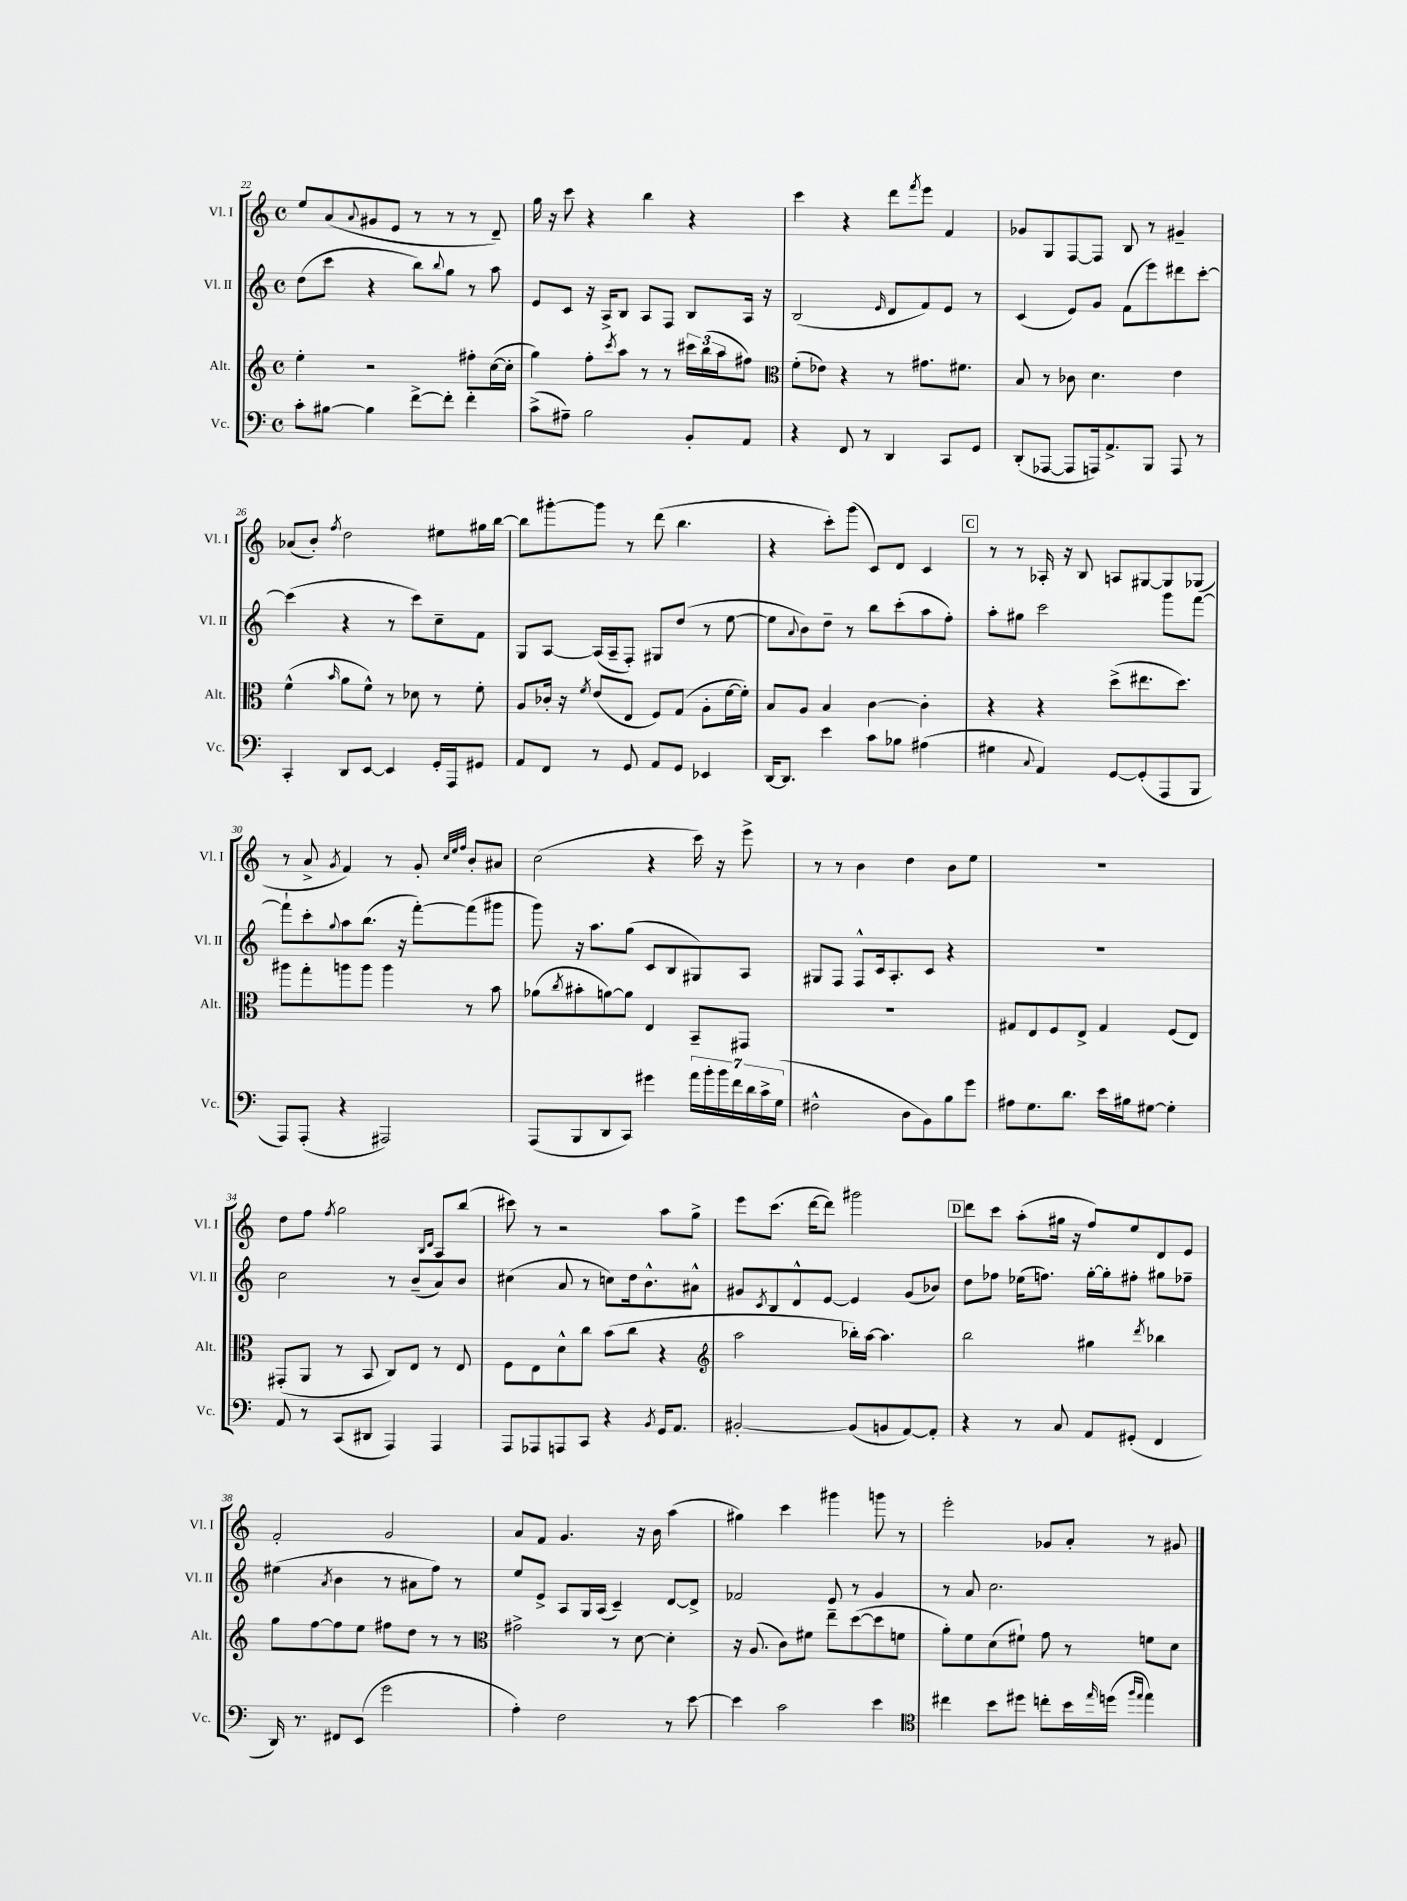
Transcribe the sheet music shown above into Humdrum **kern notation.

**kern	**kern	**kern	**kern
*staff4	*staff3	*staff2	*staff1
*clefF4	*clefG2	*clefG2	*clefG2
*k[]	*k[]	*k[]	*k[]
*M4/4	*M4/4	*M4/4	*M4/4
*met(c)	*met(c)	*met(c)	*met(c)
8c'	4ee'	(8dd	8ee
[8B#	.	8ccc	(8a
.	.	.	8qqa
4B#]	2r	4r	8g#
.	.	.	8e
[8f^	.	8bb)	8r
.	.	8qqbb	.
8f']	.	8gg	8r
4f'	8ff#'	8r	8r
.	([16cc	8aa	8d~)
.	16cc']	.	.
=	=	=	=
(8c^	4gg)	8e	16gg
.	.	.	16r
8A#~)	.	8c	8ccc
2B	8ff'	16r	4r
.	.	16A^	.
.	8qccc	.	.
.	8aa	8B	.
.	8r	8A	4bb
.	8r	8F	.
8BB'	24ccc#	8B	4r
.	(24bb	.	.
.	24aa	.	.
8AA	8ff#)	16A	.
.	.	16r	.
=	=	=	=
*	*clefC3	*	*
4r	(8f'	(2B	4ccc
.	8e-)	.	.
8FF	4r	.	4r
8r	.	.	.
.	.	16qqe	.
4DD	8r	8d	8ddd
.	.	.	8qfff
.	8.g#	8f)	8eee
8CC	.	8e	4f
.	8.f#	.	.
8GG	.	8r	.
=	=	=	=
(8DD'	8B	(4c	8g-
[8AAA-	8r	.	8G
8AAA-]	8c-	8e)	[8F
16AAA)	4.d	8g	8F]
8.AA^	.	.	.
.	.	(8f	8B
8BBB	.	8eee)	8r
8AAA	4e	8ddd#	4g#~
8r	.	[8ccc'	.
=	=	=	=
4CC'	(4f^^	(4ccc]	(8a-
.	.	.	8b')
.	16qqb	.	8qff
8DD	8a	4r	2dd
[8EE	8f^^)	.	.
4EE]	8r	8r	.
.	8d-	8ccc)	.
16GG'	8r	8cc~	8ee#
16AAA	.	.	.
8GG#	8f'	8f	16gg#
.	.	.	[16bb
=	=	=	=
8AA	8A	8G	8bb]
8FF	16c-'	[8A	[8ggg#'
.	16r	.	.
.	8qf	.	.
8r	(8e	(16A]	8ggg#]
.	.	16A~	.
8GG	8E	8F')	8r
8AA	8F)	8G#	(8ddd
8GG	(8G	(8dd	4.bb
4EE-	8A'	8r	.
.	[16f	[8ee	.
.	16f'])	.	.
=	=	=	=
[16DD	8B	8ee]	4r
8.DD]	.	.	.
.	.	8qqa	.
.	8A	8b)	.
4e	4B	8dd~	8ccc')
.	.	8r	(8ggg
8c	[4c	8bb	8c)
8B-	.	(8ccc'	8d
(4A#	4c']	8aa	4c
.	.	8ff')	.
=	=	=	=
4G#	4r	8aa'	8r
.	.	8gg#	8r
8qqC	.	.	.
4AA)	4r	2ccc	16A-'
.	.	.	16r
.	.	.	8B
[8GG	(8dd^	.	8A
(8GG']	8.ee#	.	[8G#
8AAA	.	8ggg	8G#]
.	8.dd)	.	.
8BBB	.	[8fff	(8G-
=	=	=	=
8AAA)	8aa#	8fff`]	8r
(8AAA'	8gg'	8ccc'	8a^
.	.	8qqgg	8qg
4r	8aa	8aa	4f)
.	8aa	(8.bb	.
2AAA#)	4aa	.	8r
.	.	16r	.
.	.	[8fff')	8g'
.	.	.	32qqcc
.	.	.	32qqee
.	.	.	32qqff
.	8r	(8fff]	8b'
.	8b	8ggg#	8a#
=	=	=	=
(8AAA	(8a-	8ggg)	(2cc
.	8qcc	.	.
8BBB	8b#'	16r	.
.	.	8.aa	.
8DD	[8a)	.	.
8CC)	8a]	(8gg	.
4g#	4E	8c	4r
.	.	8B	.
28a	8BB~	8G#)	16ccc)
28b'	.	.	.
.	.	.	16r
28b	.	.	.
28f	.	.	.
.	8GG#	8A	8eee^
28d	.	.	.
28c^	.	.	.
(28G	.	.	.
=	=	=	=
2F#^^	1r	8G#	8r
.	.	8F	8r
.	.	8F^^	4b
.	.	16c	.
.	.	8.A'	.
8D	.	.	4dd
8BB)	.	8c	.
8B	.	4r	8b
8g	.	.	8ee
=	=	=	=
8A#	8G#	1r	1r
8.G	8E	.	.
.	8F	.	.
8.d	.	.	.
.	8E^	.	.
16e	4G#	.	.
16B#	.	.	.
[8G#	.	.	.
4G#']	(8F	.	.
.	8E)	.	.
=	=	=	=
8AA	(8GG#'	2cc	8dd
8r	8AA	.	8ff
.	.	.	8qff
(8CC	8r	.	2gg
8DD#	8BB	.	.
4AAA)	8C)	8r	.
.	8E	(8b~	.
.	.	.	16qqB
.	.	.	16qqd
4AAA	8r	8a)	8A
.	8E	8b	(8bb
=	=	=	=
8AAA	8F	(4cc#	8ccc#)
8AAA-	8E	.	8r
8AAA	8d^^	8a	2r
8CC	8cc	8r	.
4r	(8b	8cc)	.
.	8cc	16dd	.
.	.	8.b^^	.
8qBB	.	.	.
16GG	4r	.	8aa
8.AA	.	.	.
.	.	8a#^^	8gg^
=	=	=	=
*	*clefG2	*	*
[2BB#'	2aa	8g#	8eee
.	.	8qc	.
.	.	8B	(8.ccc
.	.	8d^^	.
.	.	.	[16ddd
.	.	[8e	8ddd])
(8BB#]	16bb-')	4e]	2ggg#
.	[16aa	.	.
8BB	4.aa]	.	.
[8AA)	.	(8g#	.
8AA']	.	8b-)	.
=	=	=	=
4r	2bb	8dd	8ddd
.	.	8ff-	8ccc
8r	.	(16ee-	(8aa'
.	.	8.ff)	.
8C	.	.	16gg#
.	.	.	16r
8AA	4gg#	[16gg'	8ff)
.	.	16gg']	.
(8GG#'	.	8ff#'	8ee
.	8qddd	.	.
4FF	4bb-	8gg#	8d
.	.	8ff-~	8e
=	=	=	=
16DD)	8gg	(4ee#	2f'
8.r	.	.	.
.	[8ff	.	.
.	.	8qa	.
8FF#	8ff]	4b	.
(8EE	8ee	.	.
2g	8ff#	8r	2g
.	8dd	8a#	.
.	8r	8ff)	.
.	8r	8r	.
=	=	=	=
*	*clefC3	*	*
4A')	2g#^	8ee	8a
.	.	8e^	8f
2F	.	8A	4.g
.	.	16G	.
.	.	(16A	.
.	8r	4c~)	.
.	[8d	.	16r
.	.	.	16b
8r	4d']	[8d	(4aa
[8e	.	8d^]	.
=	=	=	=
4e]	16r	2f-	4gg#)
.	(8.A	.	.
2c	8c)	.	4ccc
.	8f#	.	.
.	8ee~	8e	4ggg#
.	([8dd	8r	.
4e	8dd]	4g	8ggg
.	8f	.	8r
=	=	=	=
*clefC4	*	*	*
4cc#	8a')	8r	2eee'
.	8f	8a	.
8b	(8d	2.cc	.
8dd#	8f#`)	.	.
8cc'	8g	.	8g-
16b	8r	.	8a'
16qqee	.	.	.
(16dd	.	.	.
16qqff	.	.	.
16qqee	.	.	.
4ee)	8f	.	8r
.	8d	.	8g#
==	==	==	==
*-	*-	*-	*-
